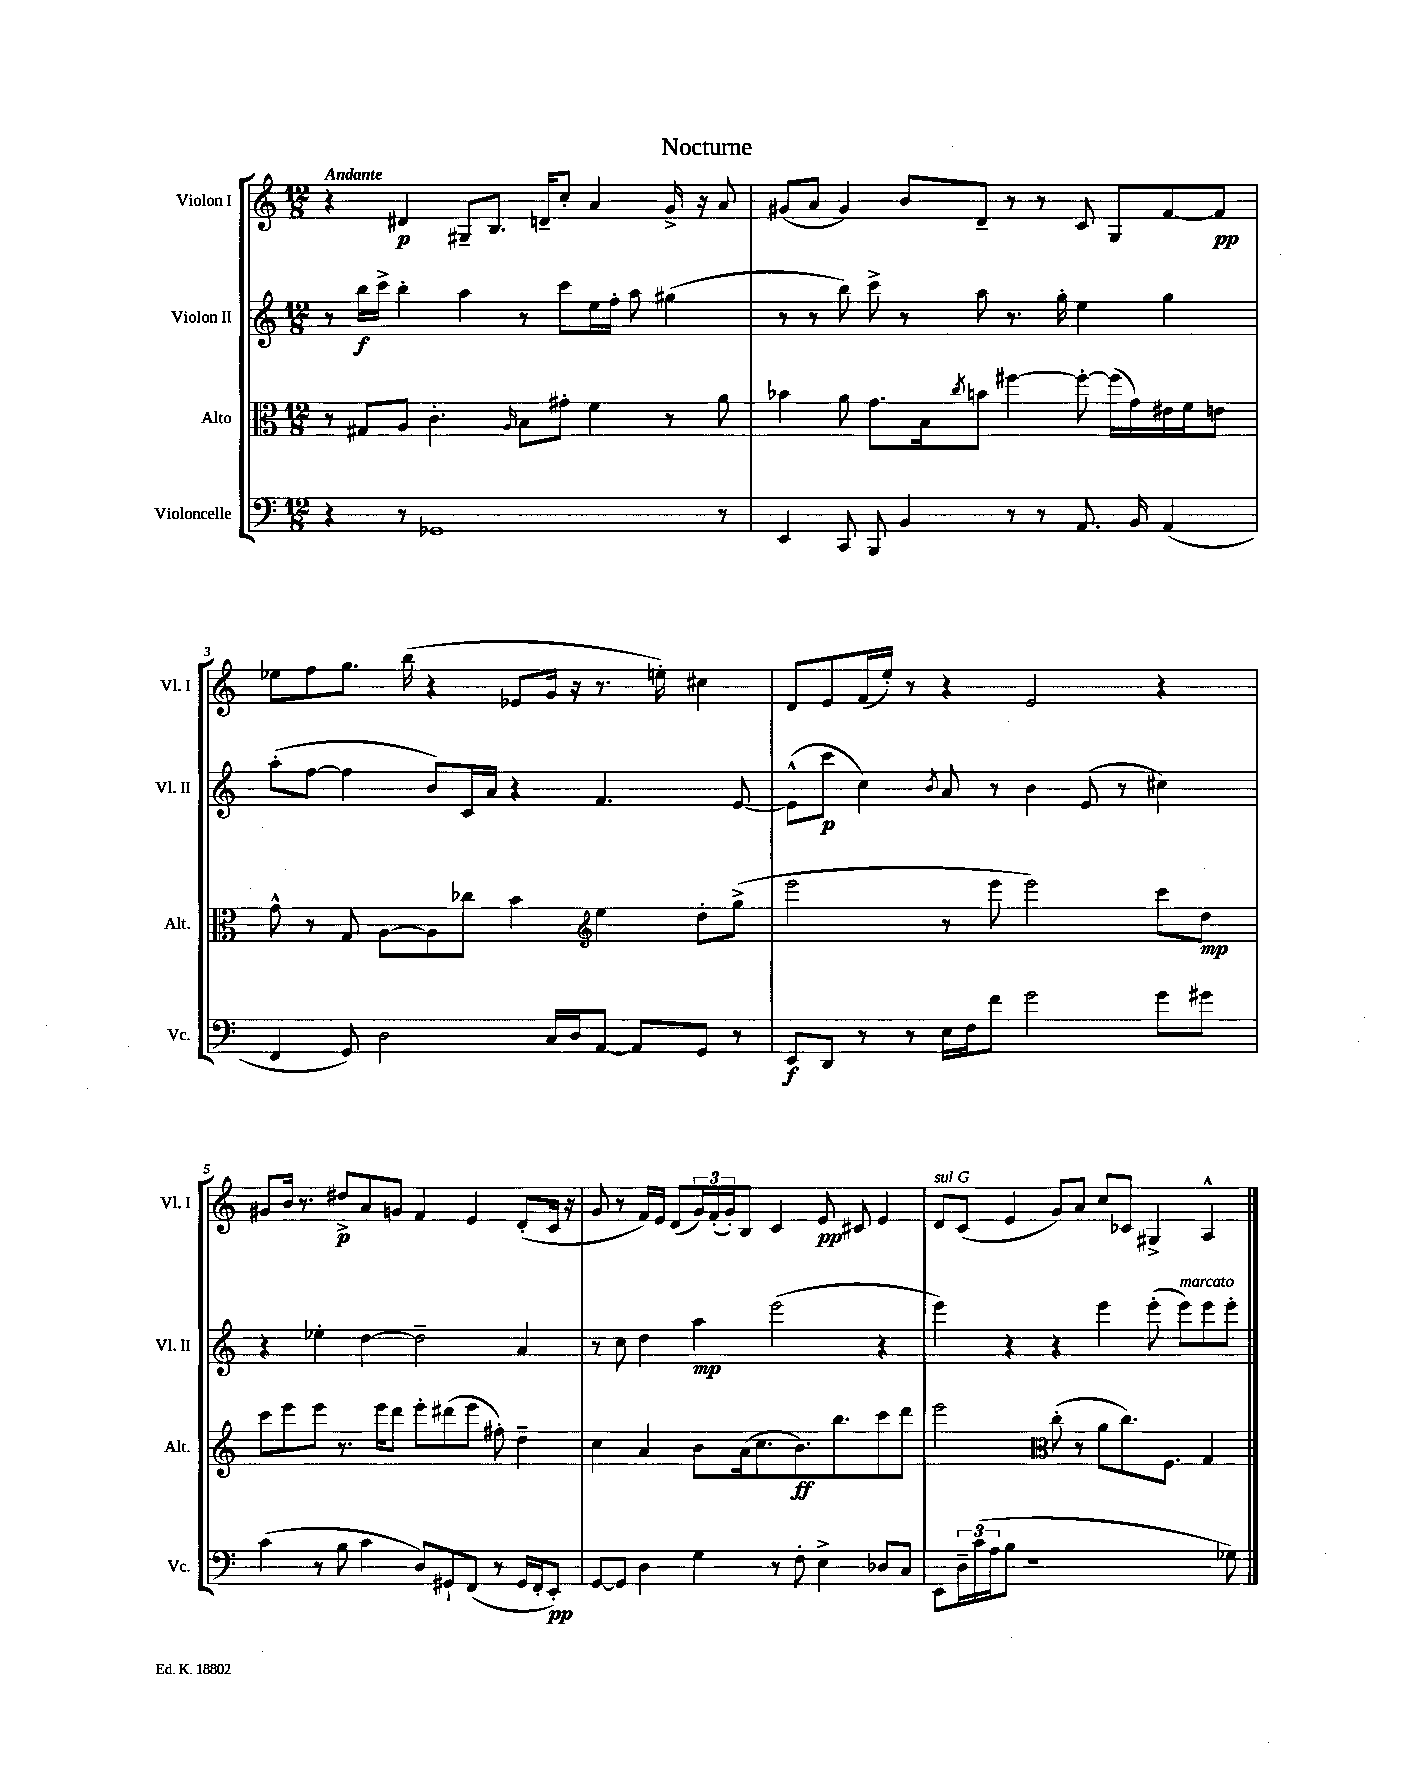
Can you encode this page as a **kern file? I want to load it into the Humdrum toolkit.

**kern	**kern	**kern	**kern
*staff4	*staff3	*staff2	*staff1
*clefF4	*clefC3	*clefG2	*clefG2
*k[]	*k[]	*k[]	*k[]
*M12/8	*M12/8	*M12/8	*M12/8
4r	8r	8r	4r
.	8G#/L	16bb\LL	.
.	.	16ccc^\JJ	.
8r	8A/J	4bb'\	4d#/
1GG-	4.c'\	.	.
.	.	4aa\	8G#~/L
.	.	.	8.B/J
.	16qqA/	.	.
.	8B\L	8r	.
.	.	.	16d~/LK
.	8g#'\J	8ccc\L	8cc'/J
.	4f\	16ee\L	4a/
.	.	16ff'\JJ	.
.	.	8aa\	.
.	8r	(4gg#\	16g^/
.	.	.	16r
8r	8a\	.	8a/
=	=	=	=
4EE/	4b-\	8r	(8g#/L
.	.	8r	8a/J
8CC/	8a\	8bb\)	4g#/)
8BBB/	8.g\L	8ccc^\	.
4BB/	.	8r	8b/L
.	16B\k	.	.
.	8qcc/	.	.
.	8b\J	8aa\	8d~/J
8r	[4ff#\	8.r	8r
8r	.	.	8r
.	.	16gg'\	.
8.AA/	8ff#'\_	4ee\	8c/
.	(16ff#\]LL	.	8G/L
16BB/	16g\)	.	.
(4AA/	16e#\	4gg\	[8f/
.	16f\J	.	.
.	8e\J	.	8f/]J
=	=	=	=
4FF/	8g^^\	(8aa'\L	8ee-\L
.	8r	[8ff\J	8ff\
8GG/)	8G/	4ff\]	8.gg\J
2D\	[8A\L	.	.
.	.	.	(16bb\
.	8A\]	8b/L)	4r
.	8cc-\J	16c/L	.
.	.	16a/JJ	.
.	4b\	4r	8e-/L
16C/LL	.	.	16g/Jk
16D/J	.	.	16r
*	*clefG2	*	*
[8AA/J	4ee\	4.f/	8.r
8AA/]L	.	.	.
.	.	.	16ee'\)
8GG/J	8dd'\L	.	4cc#\
8r	(8gg^\J	[8e/	.
=	=	=	=
8EE/L	2eee\	(8e^^\]L	8d/L
8DD/J	.	8ccc\J	8e/
8r	.	4cc\)	(16f/L
.	.	.	16ee'/JJ)
8r	.	.	8r
.	.	8qb/	.
16E\LL	8r	8a/	4r
16F\J	.	.	.
8f\J	8eee\	8r	.
2g\	2eee\)	4b\	2e/
.	.	(8e/	.
.	.	8r	.
8g\L	8ccc\L	4cc#\)	4r
8g#\J	8dd\J	.	.
=	=	=	=
(4c\	8ccc\L	4r	8g#/L
.	8eee\	.	16b/Jk
.	.	.	8.r
8r	8eee\J	4ee-'\	.
8B\	8.r	.	8dd#^/L
4c\	.	[4dd\	8a/
.	16eee\LK	.	.
.	8ddd\J	.	8g/J
8D/L)	8eee'\L	2dd~\]	4f/
8GG#`/	(8ddd#\	.	.
(8FF/J	8eee\J	.	4e/
8r	8ff#'\)	.	.
16GG#/LL	4dd~\	4a/	(8d'/L
16FF'/J	.	.	.
8EE'/J)	.	.	16c/Jk
.	.	.	16r
=	=	=	=
[8GG/L	4cc\	8r	8g/
8GG/]J	.	8cc\	8r
4D\	4a/	4dd\	16f/LL)
.	.	.	16e/JJ
.	.	.	(8d/L
4G\	8b\L	4aa\	24g/L)
.	.	.	(24f'/
.	.	.	24g'/J)
.	(16a\k	.	8B/J
.	8.cc\	.	.
8r	.	(2eee\	4c/
8F'\	8.b\)	.	.
4E^\	.	.	8e/
.	8.bb\	.	.
.	.	.	8c#/
8D-/L	8ccc\	4r	4e/
8C/J	8ddd\J	.	.
=	=	=	=
8EE\L	2eee\	4eee\)	8d/L
24D~\L	.	.	(8c/J
(24c\	.	.	.
24A\J	.	.	.
8B\J	.	4r	4e/
1r	.	.	.
*	*clefC3	*	*
.	(8cc'\	4r	8g/L)
.	8r	.	8a/J
.	8a\L	4eee\	8cc/L
.	8.cc\)	.	8c-/J
.	.	(8eee'\	4G#^/
.	8.F\J	.	.
.	.	8eee\L)	.
.	4G/	8eee\	4A^^/
8G-\)	.	8eee'\J	.
==	==	==	==
*-	*-	*-	*-
